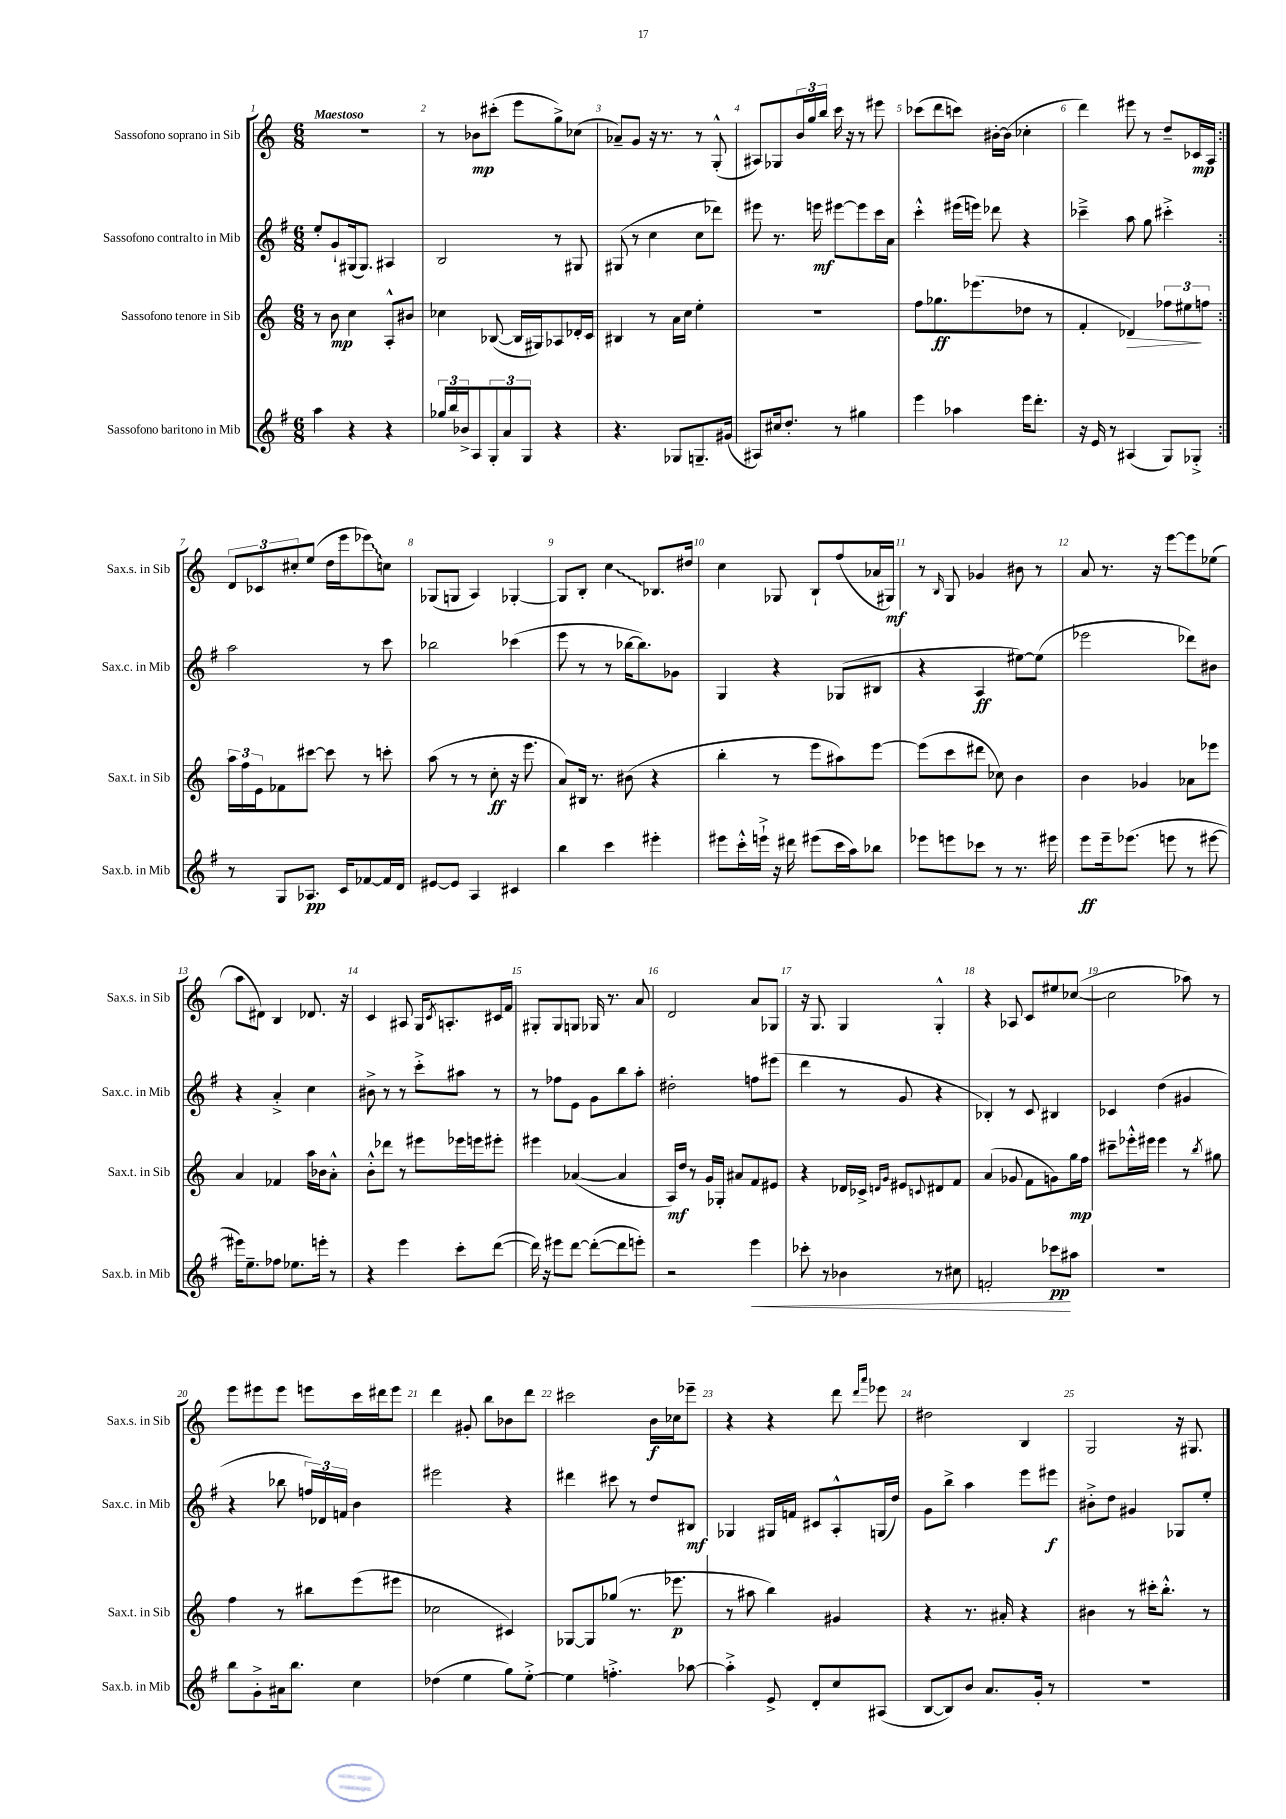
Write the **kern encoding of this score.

**kern	**kern	**kern	**kern
*staff4	*staff3	*staff2	*staff1
*clefG2	*clefG2	*clefG2	*clefG2
*k[f#]	*k[]	*k[f#]	*k[]
*M6/8	*M6/8	*M6/8	*M6/8
4aa	8r	8ee'	2.r
.	8b	8g`	.
4r	4cc	(16G#	.
.	.	8.G#)	.
4r	8A'^^	4A#	.
.	8b#	.	.
=	=	=	=
24gg-	4cc-	2B	8r
24bb	.	.	.
24b-^	.	.	.
8A	.	.	8b-
12G'	([8B-	.	(8ccc#'
12a	.	.	.
.	16B-]	.	8eee
12G	.	.	.
.	16G#)	.	.
4r	8A-	8r	8gg^)
.	16d-'	8G#	(8cc-
.	16c	.	.
=	=	=	=
4.r	4B#	(8G#	8a-~)
.	.	8r	8g
.	8r	4cc	16r
.	.	.	8.r
8G-	16a	.	.
.	16cc	.	.
8.G~	4ee'	8cc	8r
.	.	8ddd-)	(8G'^^
(16g#	.	.	.
=	=	=	=
8A#)	2.r	8eee#	8A#)
16cc#	.	8.r	8G-
8.dd'	.	.	.
.	.	.	24b
.	.	.	24gg
.	.	16eee	.
.	.	.	24bb
8r	.	[8eee#	16ccc
.	.	.	16r
4gg#	.	8eee#]	8r
.	.	16ccc	8eee#
.	.	16a	.
=	=	=	=
4eee	8ff	4ccc'^^	(8ccc-
.	8.gg-	.	8ddd
4aa-	.	(16eee#	8ccc)
.	(8.eee-	16eee)	.
.	.	8ddd-	[16b#'
.	.	.	(16b#]
16eee	8dd-	4r	4cc-'
8.ddd'	.	.	.
.	8r	.	.
=	=	=	=
16r	4f'	4ccc-~^	4ddd)
16e	.	.	.
8r	.	.	.
(4A#	4d-)	8aa	8eee#
.	.	8gg	8r
8G)	12ff-	4ccc#'^	8dd~
.	12ee#	.	.
8G-'^	.	.	16c-
.	12ff	.	.
.	.	.	16A
=:|!	=:|!	=:|!	=:|!
8r	24aa	2aa	12d
.	24ff	.	.
.	24e	.	12c-
8G	8f-	.	.
.	.	.	12cc#'
8.A-	[8ccc#	.	(8ee
.	8ccc#]	.	16dd
16c	.	.	16eee
[8f-	8r	8r	8eee-)
16f-]	8ccc'	8ccc	8cc
16d	.	.	.
=	=	=	=
[8e#	(8aa	2bb-	(8G-
8e#]	8r	.	8G
4A	8r	.	4A)
.	8cc'	.	.
4c#	16r	(4ccc-	[4G-'
.	8.eee	.	.
=	=	=	=
4bb	8a)	8eee	8G-]
.	16B#	8r	8B'
.	8.r	.	.
4ccc	.	8r	4cc
.	(8b#	[16bb-	.
.	.	8.bb-])	.
4eee#'	4r	.	8.B-
.	.	8g-	.
.	.	.	16dd#
=	=	=	=
8eee#	4bb'	4G	4cc
16ccc'^^	.	.	.
16eee`^	.	.	.
16r	8r	4r	8G-
16ddd#	.	.	.
(8eee#	8eee	.	8B`
16ccc	8aa#)	(8G-	(8ff
16aa)	.	.	.
8bb-	[8eee	8B#	16a-
.	.	.	16G#)
=	=	=	=
8eee-	(8eee]	4r	8r
.	.	.	16qqB
8eee	8ccc	.	8G
8ccc-	8ddd#	4A	4g-
8r	8cc-)	.	.
8.r	4b	[8ee#)	8b#
.	.	(8ee#]	8r
16eee#	.	.	.
=	=	=	=
8eee	4b	2eee-	8a
16eee~	.	.	8.r
(8.eee-	.	.	.
.	4g-	.	.
.	.	.	16r
8eee	.	.	[8eee
8r	8a-	8ddd-)	8eee]
[8eee#	8eee-	8b#	(8ee-
=	=	=	=
16eee#])	4a	4r	8aa
8.ee~	.	.	.
.	.	.	8d#)
8ff-	4f-	4a'^	4B
8.ee-	.	.	.
.	16aa	4cc	8.d-
16eee'	16b-	.	.
8r	8a'^^	.	.
.	.	.	16r
=	=	=	=
4r	8b'^^	8b#^	4c
.	8ddd-	8r	.
4eee	8r	8r	8A#
.	8eee#	8ccc'^	16G
.	.	.	8qc
.	.	.	8.A'
8ccc'	16eee-	8aa#	.
.	16eee	.	.
([8ddd	8eee#'	8r	16c#
.	.	.	16f
=	=	=	=
16ddd])	4eee#	8r	8G#'
16r	.	.	.
8eee#	.	8ff-	8G#
[8ddd	([4a-	8e	8G
(8ddd'_	.	8g	16G-
.	.	.	8.r
8ddd]	4a-]	8bb	.
8eee')	.	8aa'	8a
=	=	=	=
2r	16A)	2dd#'	2d
.	16dd	.	.
.	8r	.	.
.	16g	.	.
.	16G-'	.	.
.	8a#	.	.
4eee	8f	8ff	8a
.	8e#	(8eee#	8G-
=	=	=	=
8ccc-'	4r	4ddd	16r
.	.	.	8.G
8r	.	.	.
4b-	16d-	8r	4G
.	16c-^	.	.
.	16qqd	.	.
.	16qqg	.	.
.	8e#	8g	.
.	8qqc	.	.
8r	8d#	4r	4G'^^
8cc#	8f	.	.
=	=	=	=
2f'	(4a	4B-')	4r
.	8g-	8r	8A-
.	8f	8c	8c
8ccc-	8g)	4B#	8ee#
8aa#	16gg	.	([8cc-
.	16ff	.	.
=	=	=	=
2.r	8ccc#~	4c-	2cc-]
.	16eee-'^^	.	.
.	16eee#	.	.
.	4eee#	(4dd	.
.	8r	4g#	8aa-)
.	8qbb	.	.
.	8gg#	.	8r
=	=	=	=
8bb	4ff	4r	8eee
8g'^	.	.	8eee#
16a#	8r	8bb-	8eee#
8.bb	.	.	.
.	8bb#	24ff)	8eee
.	.	24d-	.
.	.	24f	.
4cc	(8eee	4b	16ccc
.	.	.	16ddd#
.	8eee#	.	8eee
=	=	=	=
(4dd-	2cc-	2eee#	4ddd
4ee	.	.	8g#'
.	.	.	8bb
8gg)	4c#)	4r	8b-
[8ee'^	.	.	8ddd
=	=	=	=
4ee]	[8G-	4ddd#	2ccc#
.	8G-]	.	.
4.ff'^	(8gg-	8ccc#	.
.	8.r	8r	.
.	.	8dd	16b
.	8.eee-	.	16cc-
[8aa-	.	8B#	8eee-~
=	=	=	=
4aa-'^]	8r	4G-	4r
.	8aa#	.	.
8e^	4bb)	16G#	4r
.	.	16f	.
8d'	.	8c#	.
8cc	4g#	8A'^^	8ddd
.	.	.	16qqddd
.	.	.	16qqaaa
(8A#	.	(16G	8eee-
.	.	16dd)	.
=	=	=	=
[8B	4r	8g	2dd#
8B])	.	8bb^	.
8b	8.r	4aa	.
8.a	.	.	.
.	16a#'	.	.
.	4r	8eee	4B
16g'	.	.	.
8r	.	8eee#	.
=	=	=	=
2.r	4b#	8b#'^	2G
.	.	8dd	.
.	8r	4g#	.
.	16ccc#'	.	.
.	8.bb'^^	.	.
.	.	8G-	16r
.	.	.	8.G#
.	8r	8ee'	.
==	==	==	==
*-	*-	*-	*-
